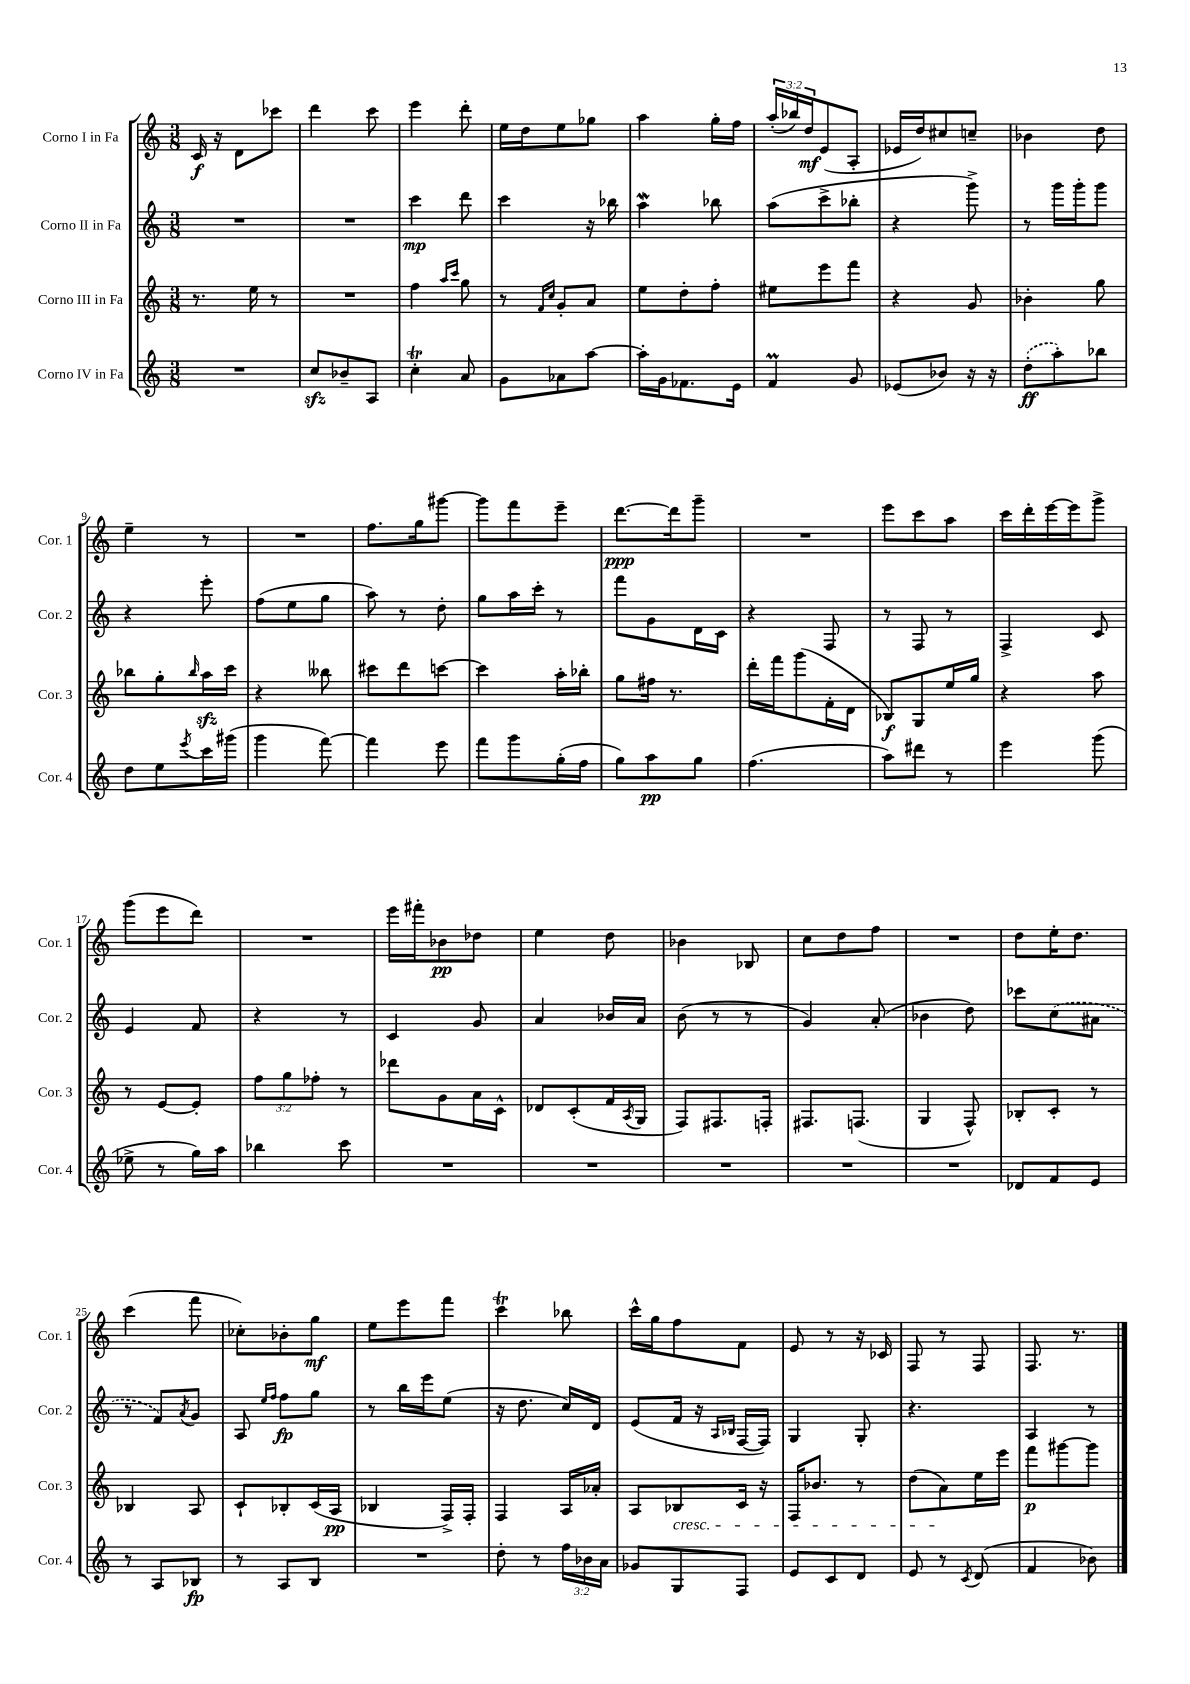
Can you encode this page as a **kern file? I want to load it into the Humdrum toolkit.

**kern	**dynam	**kern	**dynam	**kern	**dynam	**kern	**dynam
*part4	*part4	*part3	*part3	*part2	*part2	*part1	*part1
*staff4	*staff4	*staff3	*staff3	*staff2	*staff2	*staff1	*staff1
*I"Corno IV in Fa	*	*I"Corno III in Fa	*	*I"Corno II in Fa	*	*I"Corno I in Fa	*
*I'Cor. 4	*	*I'Cor. 3	*	*I'Cor. 2	*	*I'Cor. 1	*
*clefG2	*	*clefG2	*	*clefG2	*	*clefG2	*
*k[]	*	*k[]	*	*k[]	*	*k[]	*
*M3/8	*	*M3/8	*	*M3/8	*	*M3/8	*
=1	=1	=1	=1	=1	=1	=1	=1
4.r	.	8.r	.	4.r	.	16c/	f
.	.	.	.	.	.	16r	.
.	.	.	.	.	.	8d\L	.
.	.	16ee\	.	.	.	.	.
.	.	8r	.	.	.	8ccc-X\J	.
=2	=2	=2	=2	=2	=2	=2	=2
8cczz/L	.	4.r	.	4.r	.	4ddd\	.
8b-X~/	.	.	.	.	.	.	.
8A/J	.	.	.	.	.	8ccc\	.
=3	=3	=3	=3	=3	=3	=3	=3
4ccT'\	.	4ff\	.	4ccc\	mp	4eee\	.
.	.	16qqaa/LL	.	.	.	.	.
.	.	16qqccc/JJ	.	.	.	.	.
8a/	.	8gg\	.	8ddd\	.	8ddd'\	.
=4	=4	=4	=4	=4	=4	=4	=4
8g\L	.	8r	.	4ccc\	.	16ee\LL	.
.	.	.	.	.	.	16dd\J	.
.	.	16qqf/LL	.	.	.	.	.
.	.	16qqcc/JJ	.	.	.	.	.
8a-X\	.	8g'/L	.	.	.	8ee\	.
[8aa\J	.	8a/J	.	16r	.	8gg-X\J	.
.	.	.	.	16bb-X\	.	.	.
=5	=5	=5	=5	=5	=5	=5	=5
16aa'\LL]	.	8ee\L	.	4aaW\	.	4aa\	.
16g\J	.	.	.	.	.	.	.
8.f-X\	.	8dd'\	.	.	.	.	.
.	.	8ff'\J	.	8bb-X\	.	16gg'\LL	.
16e\Jk	.	.	.	.	.	16ff\JJ	.
=6	=6	=6	=6	=6	=6	=6	=6
4fM/	.	8ee#X\L	.	(8aa\L	.	(24aa'/LL	.
.	.	.	.	.	.	24bb-X/)	.
.	.	.	.	.	.	24dd/J	mf
.	.	8eee\	.	8ccc^\	.	(8e/	.
8g/	.	8fff\J	.	8bb-X'\J	.	8A'/J	.
=7	=7	=7	=7	=7	=7	=7	=7
(8e-X/L	.	4r	.	4r	.	16e-X/LL	.
.	.	.	.	.	.	16dd/J)	.
8b-X/J)	.	.	.	.	.	8cc#X/	.
16r	.	8g/	.	8ggg^\)	.	8ccn~/J	.
16r	.	.	.	.	.	.	.
=8	=8	=8	=8	=8	=8	=8	=8
(8dd'\L	ff	4b-X'\	.	8r	.	4b-X\	.
8aa'\)	.	.	.	16ggg\LL	.	.	.
.	.	.	.	16ggg'\J	.	.	.
8bb-X\J	.	8gg\	.	8ggg\J	.	8dd\	.
!!LO:LB:g=z
=9	=9	=9	=9	=9	=9	=9	=9
8dd\L	.	8bb-X\L	.	4r	.	4ee~\	.
8ee\	.	8gg'\	.	.	.	.	.
8qeee/	.	16qqbb-/	.	.	.	.	.
16ccc\L	.	16aazz\L	.	8eee'\	.	8r	.
(16ggg#X\JJ	.	16ccc\JJ	.	.	.	.	.
=10	=10	=10	=10	=10	=10	=10	=10
4ggg\	.	4r	.	(8ff\L	.	4.r	.
.	.	.	.	8ee\	.	.	.
[8fff\)	.	8bb--X\	.	8gg\J	.	.	.
=11	=11	=11	=11	=11	=11	=11	=11
4fff\]	.	8ccc#X\L	.	8aa\)	.	8.ff\L	.
.	.	8ddd\	.	8r	.	.	.
.	.	.	.	.	.	16gg\k	.
8eee\	.	[8cccn\J	.	8dd'\	.	[8ggg#X\J	.
=12	=12	=12	=12	=12	=12	=12	=12
8fff\L	.	4ccc\]	.	8gg\L	.	8ggg#\L]	.
8ggg\	.	.	.	16aa\L	.	8fff\	.
.	.	.	.	16ccc'\JJ	.	.	.
(16gg'\L	.	16aa'\LL	.	8r	.	8eee~\J	.
16ff\JJ	.	16bb-X'\JJ	.	.	.	.	.
=13	=13	=13	=13	=13	=13	=13	=13
8gg\L)	.	8gg\L	.	8fff\L	.	[8.ddd\L	ppp
8aa\	pp	16ff#X\Jk	.	8g\	.	.	.
.	.	8.r	.	.	.	16ddd\k]	.
8gg\J	.	.	.	16d\L	.	8ggg~\J	.
.	.	.	.	16c\JJ	.	.	.
=14	=14	=14	=14	=14	=14	=14	=14
(4.ff\	.	16ddd'\LL	.	4r	.	4.r	.
.	.	16fff\J	.	.	.	.	.
.	.	(8ggg\	.	.	.	.	.
.	.	16f'\L	.	8F/	.	.	.
.	.	16d\JJ	.	.	.	.	.
=15	=15	=15	=15	=15	=15	=15	=15
8aa\L)	.	8B-X/L)	f	8r	.	8eee\L	.
8ddd#X\J	.	8G/	.	8F/	.	8ccc\	.
8r	.	16ee/L	.	8r	.	8aa\J	.
.	.	16gg/JJ	.	.	.	.	.
=16	=16	=16	=16	=16	=16	=16	=16
4eee\	.	4r	.	4F^/	.	16ccc\LL	.
.	.	.	.	.	.	16ddd'\	.
.	.	.	.	.	.	[16eee\	.
.	.	.	.	.	.	16eee\J]	.
(8ggg\	.	8aa\	.	8c/	.	8ggg^\J	.
!!LO:LB:g=z
=17	=17	=17	=17	=17	=17	=17	=17
8ee-X^\	.	8r	.	4e/	.	(8ggg\L	.
8r	.	[8e/L	.	.	.	8eee\	.
16gg\LL)	.	8e'/J]	.	8f/	.	8ddd\J)	.
16aa\JJ	.	.	.	.	.	.	.
=18	=18	=18	=18	=18	=18	=18	=18
4bb-X\	.	12ff\L	.	4r	.	4.r	.
.	.	12gg\	.	.	.	.	.
.	.	12ff-X'\J	.	.	.	.	.
8ccc\	.	8r	.	8r	.	.	.
=19	=19	=19	=19	=19	=19	=19	=19
4.r	.	8ddd-X\L	.	4c/	.	16eee\LL	.
.	.	.	.	.	.	16fff#X'\J	.
.	.	8g\	.	.	.	8b-X\	pp
.	.	16a\L	.	8g/	.	8dd-X\J	.
.	.	16c^^\JJ	.	.	.	.	.
=20	=20	=20	=20	=20	=20	=20	=20
4.r	.	8d-X/L	.	4a/	.	4ee\	.
.	.	(8c'/	.	.	.	.	.
.	.	16f/L	.	16b-X/LL	.	8dd\	.
.	.	8qA/	.	.	.	.	.
.	.	16G/JJ	.	16a/JJ	.	.	.
=21	=21	=21	=21	=21	=21	=21	=21
4.r	.	8F/L)	.	(8b\	.	4b-X\	.
.	.	8.F#X/	.	8r	.	.	.
.	.	.	.	8r	.	8B-X/	.
.	.	16Fn'/Jk	.	.	.	.	.
=22	=22	=22	=22	=22	=22	=22	=22
4.r	.	8.F#X/L	.	4g/)	.	8cc\L	.
.	.	.	.	.	.	8dd\	.
.	.	(8.Fn/J	.	.	.	.	.
.	.	.	.	(8a'/	.	8ff\J	.
=23	=23	=23	=23	=23	=23	=23	=23
4.r	.	4G/	.	4b-X\	.	4.r	.
.	.	8F^^/)	.	8dd\)	.	.	.
=24	=24	=24	=24	=24	=24	=24	=24
8d-X/L	.	8B-X'/L	.	8ccc-X\L	.	8dd\L	.
8f/	.	8c'/J	.	(8cc\	.	16ee'\K	.
.	.	.	.	.	.	8.dd\J	.
8e/J	.	8r	.	8a#X\J	.	.	.
!!LO:LB:g=z
=25	=25	=25	=25	=25	=25	=25	=25
8r	.	4B-X/	.	8r	.	(4ccc\	.
8A/L	.	.	.	8f/L)	.	.	.
.	.	.	.	8qa/	.	.	.
8B-X/J	fp	8A/	.	8g/J	.	8fff\	.
=26	=26	=26	=26	=26	=26	=26	=26
8r	.	8c`/L	.	8A/	.	8cc-X'\L)	.
.	.	.	.	16qqee/LL	.	.	.
.	.	.	.	16qqff/JJ	.	.	.
8A/L	.	8B-X'/	.	8ff\L	fp	8b-X'\	.
8B/J	.	(16c/L	.	8gg\J	.	8gg\J	mf
.	.	16A/JJ	pp	.	.	.	.
=27	=27	=27	=27	=27	=27	=27	=27
4.r	.	4B-X/	.	8r	.	8ee\L	.
.	.	.	.	16bb\LL	.	8eee\	.
.	.	.	.	16eee\J	.	.	.
.	.	16F^/LL)	.	(8ee\J	.	8fff\J	.
.	.	16F'/JJ	.	.	.	.	.
=28	=28	=28	=28	=28	=28	=28	=28
8dd'\	.	4F/	.	16r	.	4cccT\	.
.	.	.	.	8.dd\	.	.	.
8r	.	.	.	.	.	.	.
24ff\LL	.	16A/LL	.	16cc/LL)	.	8bb-X\	.
24b-X\	.	.	.	.	.	.	.
.	.	16a-X'/JJ	.	16d/JJ	.	.	.
24a\JJ	.	.	.	.	.	.	.
=29	=29	=29	=29	=29	=29	=29	=29
8g-X/L	.	8A/L	.	(8e/L	.	16ccc^^\LL	.
.	.	.	.	.	.	16gg\J	.
!	!	!LO:TX:b:i:t=cresc.	!	!	!	!	!
8G/	.	8B-X/	.	16f/Jk	.	8ff\	.
.	.	.	.	16r	.	.	.
.	.	.	.	16qqA/LL	.	.	.
.	.	.	.	16qqB-X/JJ	.	.	.
8F/J	.	16c/Jk	.	[16F/LL	.	8f\J	.
.	.	16r	.	16F/JJ])	.	.	.
=30	=30	=30	=30	=30	=30	=30	=30
8e/L	.	16F/KL	.	4G/	.	8e/	.
.	.	8.b-X/J	.	.	.	.	.
8c/	.	.	.	.	.	8r	.
8d/J	.	8r	.	8G'/	.	16r	.
.	.	.	.	.	.	16c-X/	.
=31	=31	=31	=31	=31	=31	=31	=31
8e/	.	(8dd\L	.	4.r	.	8F/	.
8r	.	8a\)	.	.	.	8r	.
8qc/	.	.	.	.	.	.	.
(8d/	.	16ee\L	.	.	.	8F/	.
.	.	16eee\JJ	.	.	.	.	.
=32	=32	=32	=32	=32	=32	=32	=32
4f/	.	8fff\L	p	4A/	.	8.F/	.
.	.	[8ggg#X\	.	.	.	.	.
.	.	.	.	.	.	8.r	.
8b-X\)	.	8ggg#\J]	.	8r	.	.	.
==	==	==	==	==	==	==	==
*-	*-	*-	*-	*-	*-	*-	*-
